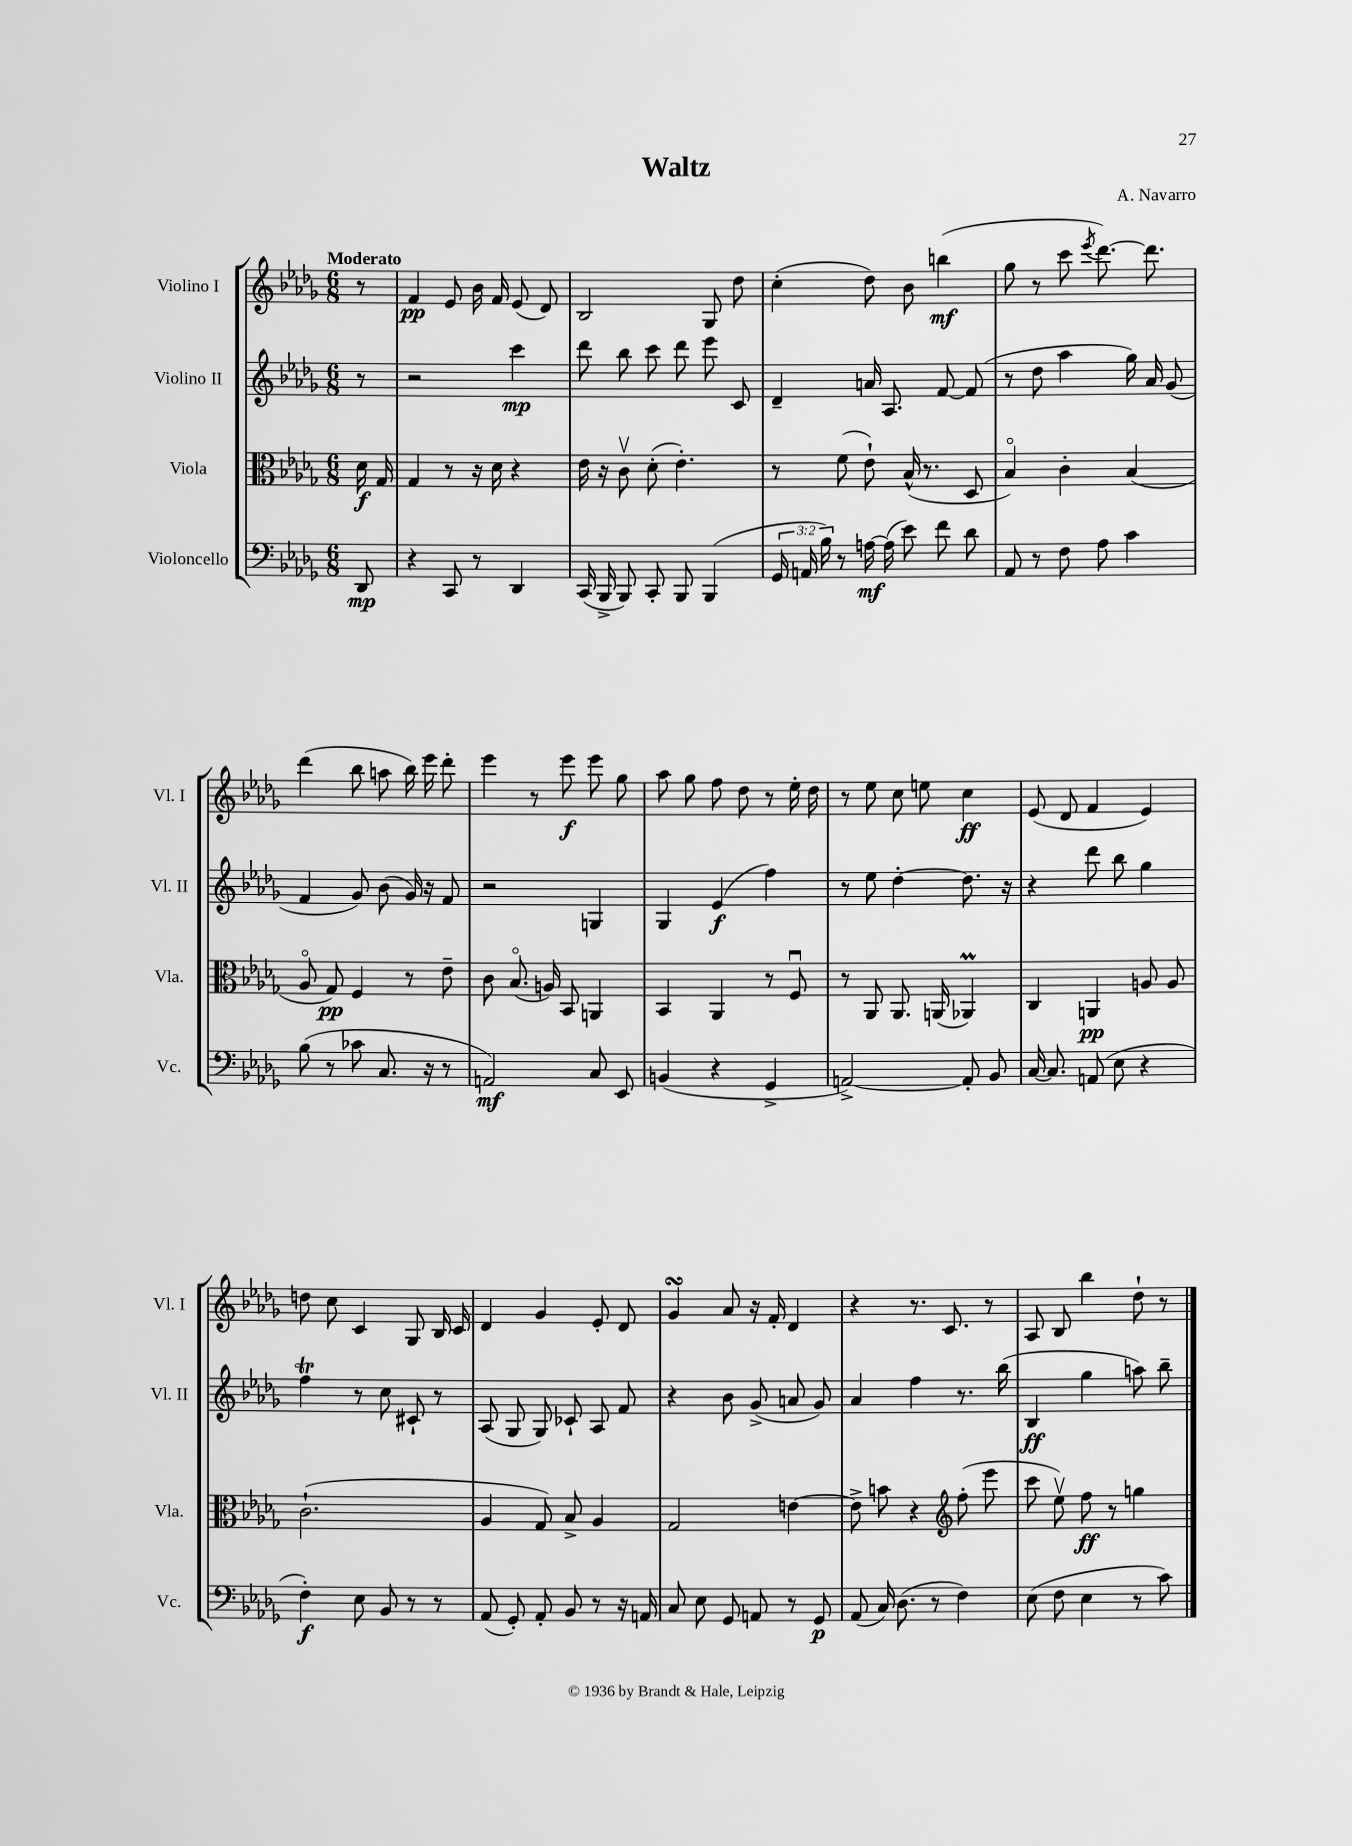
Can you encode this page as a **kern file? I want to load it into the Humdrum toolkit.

**kern	**kern	**kern	**kern
*staff4	*staff3	*staff2	*staff1
*clefF4	*clefC3	*clefG2	*clefG2
*k[b-e-a-d-g-]	*k[b-e-a-d-g-]	*k[b-e-a-d-g-]	*k[b-e-a-d-g-]
*M6/8	*M6/8	*M6/8	*M6/8
8DD-/	16d-\	8r	8r
.	16G-/	.	.
=	=	=	=
4r	4G-/	2r	4f/
8CC/	8r	.	8e-/
8r	16r	.	16b-\
.	16d-\	.	16f/
4DD-/	4r	4ccc\	(8e-/
.	.	.	8d-/)
=	=	=	=
(16CC/	16e-\	8ddd-\	2B-/
16BBB-^/	16r	.	.
8BBB-/)	8cv\	8bb-\	.
8CC'/	(8d-'\	8ccc\	.
8BBB-/	4.e-'\)	8ddd-\	.
(4BBB-/	.	8eee-\	8G-/
.	.	8c/	8dd-\
=	=	=	=
24GG-/	8r	4d-~/	(4cc'\
24AA/	.	.	.
24B-\)	.	.	.
8r	(8f\	.	.
[16A\	8e-`\)	16a/	8dd-\)
(16A\]	.	8.A-/	.
8e-\)	(16B-^^/	.	8b-\
.	8.r	.	.
8f\	.	[8f/	(4bb\
8d-\	8D-/	(8f/]	.
=	=	=	=
8AA-/	4B-o/)	8r	8gg-\
8r	.	8dd-\	8r
8F\	4c'\	4aa-\	8ccc\
.	.	.	8qeee-/
8A-\	.	.	[8.ddd-\)
4c\	(4B-/	16gg-\)	.
.	.	16a-/	8.ddd-\]
.	.	(8g-/	.
=	=	=	=
(8B-\	8A-o/	4f/	(4ddd-\
8r	8G-/)	.	.
8c-\	4F/	8g-/)	8bb-\
8.C/	.	(8b-\	8aa\
.	8r	16g-/)	16bb-\)
16r	.	16r	16eee-\
8r	8e-~\	8f/	8ddd-'\
=	=	=	=
2AA/)	8c\	2r	4eee-\
.	(8.B-o/	.	.
.	.	.	8r
.	16A/)	.	.
.	8BB-/	.	8eee-\
8C/	4AA/	4G/	8eee-\
8EE-/	.	.	8gg-\
=	=	=	=
(4BB/	4BB-/	4G-/	8aa-\
.	.	.	8gg-\
4r	4AA-/	(4e-/	8ff\
.	.	.	8dd-\
4GG-^/	8r	4ff\)	8r
.	8Fu/	.	16ee-'\
.	.	.	16dd-\
=	=	=	=
[2AA^/)	8r	8r	8r
.	8AA-/	8ee-\	8ee-\
.	8.AA-/	[4dd-'\	8cc\
.	.	.	8ee\
.	(16AA/	.	.
8AA'/]	4AA-/)	8.dd-\]	4cc\
8BB-/	.	.	.
.	.	16r	.
=	=	=	=
[16C/	4C/	4r	(8e-/
8.C/]	.	.	.
.	.	.	8d-/
(8AA/	4AA/	8ddd-\	4f/
8E-\	.	8bb-\	.
4r	8A/	4gg-\	4e-/)
.	8A/	.	.
=	=	=	=
4F'\)	(2.c`\	4ff\	8dd\
.	.	.	8cc\
8E-\	.	8r	4c/
8BB-/	.	8cc\	.
8r	.	8c#`/	8G-/
8r	.	8r	16B-/
.	.	.	16c/
=	=	=	=
(8AA-/	4A-/	(8A-/	4d-/
8GG-'/)	.	8G-/	.
8AA-'/	8G-/)	8G-/)	4g-/
8BB-/	8B-^/	8c-`/	.
8r	4A-/	8A-/	8e-'/
16r	.	8f/	8d-/
16AA/	.	.	.
=	=	=	=
8C/	2G-/	4r	4g-/
8E-\	.	.	.
8GG-/	.	8b-\	8a-/
8AA/	.	(8g-^/	16r
.	.	.	16f'/
8r	[4e\	8a/	4d-/
8GG-/	.	8g-/)	.
=	=	=	=
(8AA-/	8e^\]	4a-/	4r
16C/)	8b\	.	.
(8.D-\	.	.	.
.	4r	4ff\	8.r
8r	.	.	.
.	.	.	8.c/
*	*clefG2	*	*
4F\)	(8ff'\	8.r	.
.	8eee-\	.	8r
.	.	(16bb-\	.
=	=	=	=
(8E-\	8ccc\	4B-/	8A-/
8F\	8ee-v\)	.	8B-/
4E-\	8ff\	4gg-\	4bb-\
.	8r	.	.
8r	4gg\	8aa\)	8dd-`\
8c\)	.	8bb-~\	8r
==	==	==	==
*-	*-	*-	*-
